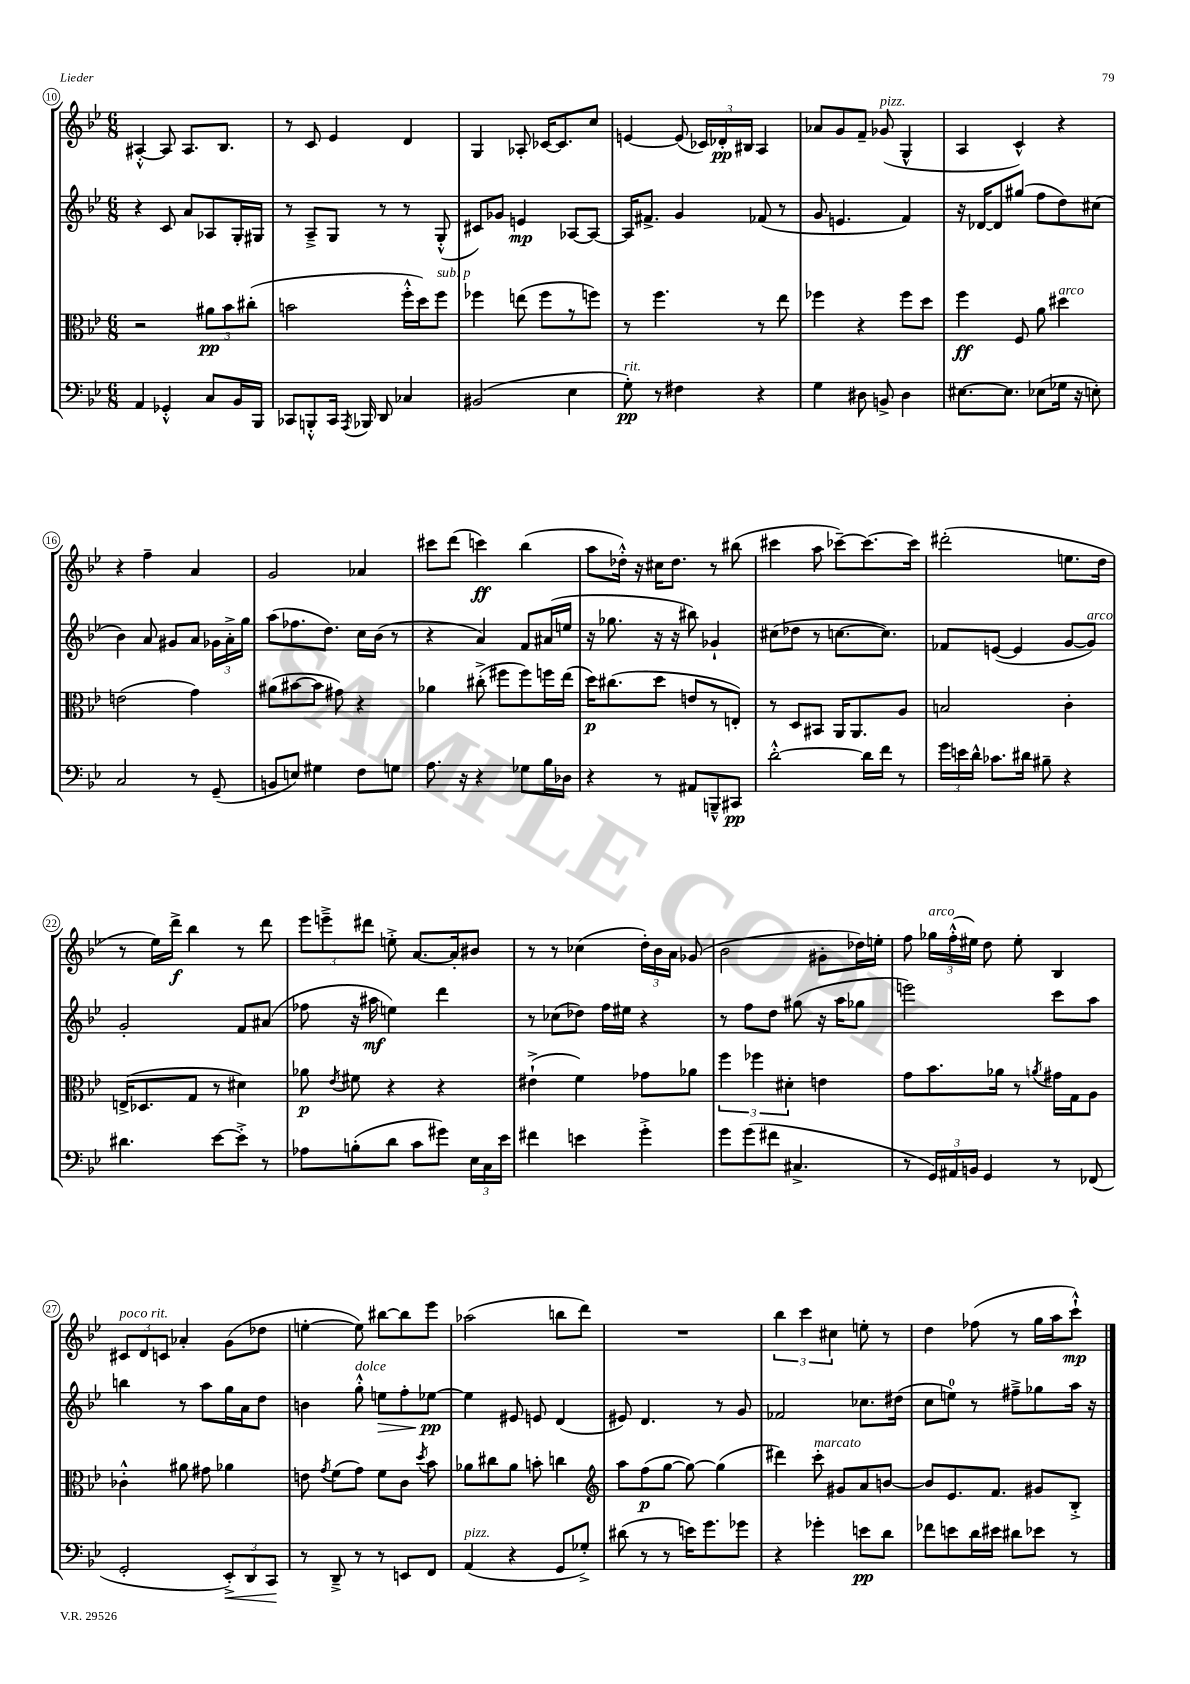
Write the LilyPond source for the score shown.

<<
\new StaffGroup <<
\new Staff = "s0" {
    \clef treble \key bes \major \numericTimeSignature \time 6/8
    \autoBeamOff ais4~-.-^ ais8 ais8.[ bes8.] |
    r8 c'8 ees'4 d'4 |
    g4 aes8-. ces'16[~ ces'8. c''8] |
    e'4~ e'8( \tuplet 3/2 { ces'16[) des'16-.\pp bis16] } a4 |
    aes'8[ g'8 f'8]-- ges'8^\markup { \italic "pizz." }( g4-^ |
    a4 c'4-^) r4 |
    r4 f''4-- a'4 |
    g'2 aes'4 |
    cis'''8[ d'''8]( c'''4\ff) bes''4( |
    a''8[ des''16]-.-^) r16 cis''16[ des''8.] r8 bis''8( |
    cis'''4 a''8 ces'''8[~--) ces'''8.~ ces'''16] |
    dis'''2-.( e''8.[ d''16] |
    r8 ees''16[) d'''16]->\f bes''4 r8 d'''8 |
    \tuplet 3/2 { ees'''8[ e'''8---> dis'''8] } e''8-.-> a'8.[~ a'16-. bis'8] |
    r8 r8 ces''4( \tuplet 3/2 { d''16[-.) bes'16 a'16] } ges'8( |
    bes'2 gis'8[-. des''16) e''16]-. |
    f''8 \tuplet 3/2 { ges''16[^\markup { \italic "arco" } f''16-.-^( eis''16]) } d''8 eis''8-. bes4 |
    \tuplet 3/2 { cis'8[^\markup { \italic "poco rit." } d'8 c'8] } aes'4-. g'8[( des''8] |
    e''4~-. e''8) bis''8[~ bis''8 ees'''8] |
    aes''2( b''8[ d'''8]) |
    R2. |
    \tuplet 3/2 { bes''4 c'''4 cis''4 } e''8-. r8 |
    d''4 fes''8( r8 g''16[ a''16 c'''8]-!-^\mp) \bar "|." |
}
\new Staff = "s1" {
    \clef treble \key bes \major \numericTimeSignature \time 6/8
    \autoBeamOff r4 c'8 a'8[ aes8 g16-. gis16] |
    r8 a8[---> g8] r8 r8 g8-.-^( |
    cis'8[) ges'8] e'4\mp aes8[~ aes8]~ |
    aes16[ fis'8.]-> g'4 fes'8( r8 |
    g'8 e'4. f'4) |
    r16 des'16[~ des'8 gis''8]( f''8[ d''8) cis''8]( |
    bes'4) a'8 gis'8[ a'8] \tuplet 3/2 { ges'16[ a'16-.-> g''16] } |
    a''8[( fes''8. d''8.]) c''16[ bes'16]( r8 |
    r4 a'4) f'8[ ais'16( e''16] |
    r16 ges''8. r16 r16 bis''8) ges'4-! |
    cis''8[( des''8] r8 c''8.[~ c''8.]) |
    fes'8[ e'8]~( e'4 g'8[~ g'8]^\markup { \italic "arco" }) |
    g'2-. f'8[ ais'8]( |
    fes''8 r16 ais''16\mf e''4) d'''4 |
    r8 ces''8[( des''8]) f''16[ eis''16] r4 |
    r8 f''8[ d''8] gis''8( r16 a''16[ ges''8] |
    e'''2) c'''8[ a''8] |
    b''4 r8 a''8[ g''16 a'16 d''8] |
    b'4 g''8-.-^^\markup { \italic "dolce" } e''8[\> f''8-. ees''8]~\pp\! |
    ees''4 eis'8 e'8 d'4( |
    eis'8) d'4. r8 g'8 |
    fes'2 ces''8.[ dis''16]( |
    c''8[ e''8]-0) r8 fis''8[---> ges''8 a''16] r16 \bar "|." |
}
\new Staff = "s2" {
    \clef alto \key bes \major \numericTimeSignature \time 6/8
    \autoBeamOff r2 \tuplet 3/2 { ais'8[\pp bes'8 cis''8]-.( } |
    b'2 f''16[-.-^ d''16) f''8]^\markup { \italic "sub. p" } |
    fes''4 e''8( fes''8[ r8 f''8]) |
    r8 f''4. r8 ees''8 |
    fes''4 r4 fes''8[ d''8] |
    f''4\ff f8 a'8 dis''4^\markup { \italic "arco" } |
    e'2( g'4) |
    ais'8[( bis'8~ bis'8] gis'8) r4 |
    aes'4 cis''8-.->( fis''8[ fis''8) f''16 ees''16]( |
    d''16[\p) cis''8.( d''8] e'8[ r8 e8]-.) |
    r8 d8[ bis,8] a,16[ a,8. a8] |
    b2 c'4-. |
    e16[->( des8. g8] r8 dis'4) |
    aes'8\p \acciaccatura { ees'8 } fis'8 r4 r4 |
    eis'4-!->( f'4) ges'8[ aes'8] |
    \tuplet 3/2 { f''4 fes''4 dis'4-. } e'4 |
    g'8[ bes'8. aes'16] r8 \acciaccatura { a'8 } gis'16[ g16 a8] |
    ces'4-.-^ ais'8 gis'8 aes'4 |
    e'8 \acciaccatura { g'8 } f'8[( g'8]) f'8[ c'8] \acciaccatura { d''8 } bes'8 |
    aes'8[ cis''8 aes'8] b'8-. c''4 |
    \clef treble a''8[ f''8\p( g''8]~ g''8~) g''4( |
    dis'''4) c'''8-.^\markup { \italic "marcato" } gis'8[ a'8 b'8]~ |
    b'8[ ees'8. f'8.] gis'8[ bes8]-.-> \bar "|." |
}
\new Staff = "s3" {
    \clef bass \key bes \major \numericTimeSignature \time 6/8
    \autoBeamOff a,4 ges,4-.-^ c8[ bes,16 bes,,16] |
    ces,8[ b,,8-.-^ ces,16] \acciaccatura { a,,8 } bes,,16 d,8 ces4 |
    bis,2( ees4 |
    g8-.\pp^\markup { \italic "rit." }) r8 fis4 r4 |
    g4 dis8 b,8-> dis4 |
    eis8.[~ eis8.] ees8[( ges16] r16 e8-.) |
    c2 r8 g,8--( |
    b,8[ e8]) gis4 f8[ g8] |
    a8. r16 r4 ges8[ bes16 des16] |
    r4 r8 ais,8[ b,,8---^ cis,8]\pp |
    d'2~-.-^ d'16[ f'16] r8 |
    \tuplet 3/2 { g'16[ e'16 d'16]-^ } ces'8.[ dis'16] bis8-- r4 |
    dis'4. ees'8[~ ees'8]-.-> r8 |
    aes8[ b8-.( d'8] c'8[ gis'8]) \tuplet 3/2 { ees16[ c16 ees'16] } |
    fis'4 e'4 g'4-.-> |
    g'8[ g'8( fis'8] cis4.-> |
    r8 \tuplet 3/2 { g,16[) ais,16 b,16] } g,4 r8 fes,8( |
    g,2-. \tuplet 3/2 { ees,8[-.->\<) d,8 c,8]\! } |
    r8 d,8---> r8 r8 e,8[ f,8] |
    a,4^\markup { \italic "pizz." }( r4 g,8[ ges8]-.->) |
    dis'8( r8 r8 e'16[) g'8. ges'8] |
    r4 ges'4-. e'8[\pp d'8] |
    fes'8[ e'8 d'16 eis'16] dis'8[ ees'8] r8 \bar "|." |
}
>>
>>
\layout { \context { \Score currentBarNumber = #10 \override BarNumber.stencil = #(make-stencil-circler 0.1 0.3 ly:text-interface::print) } }
